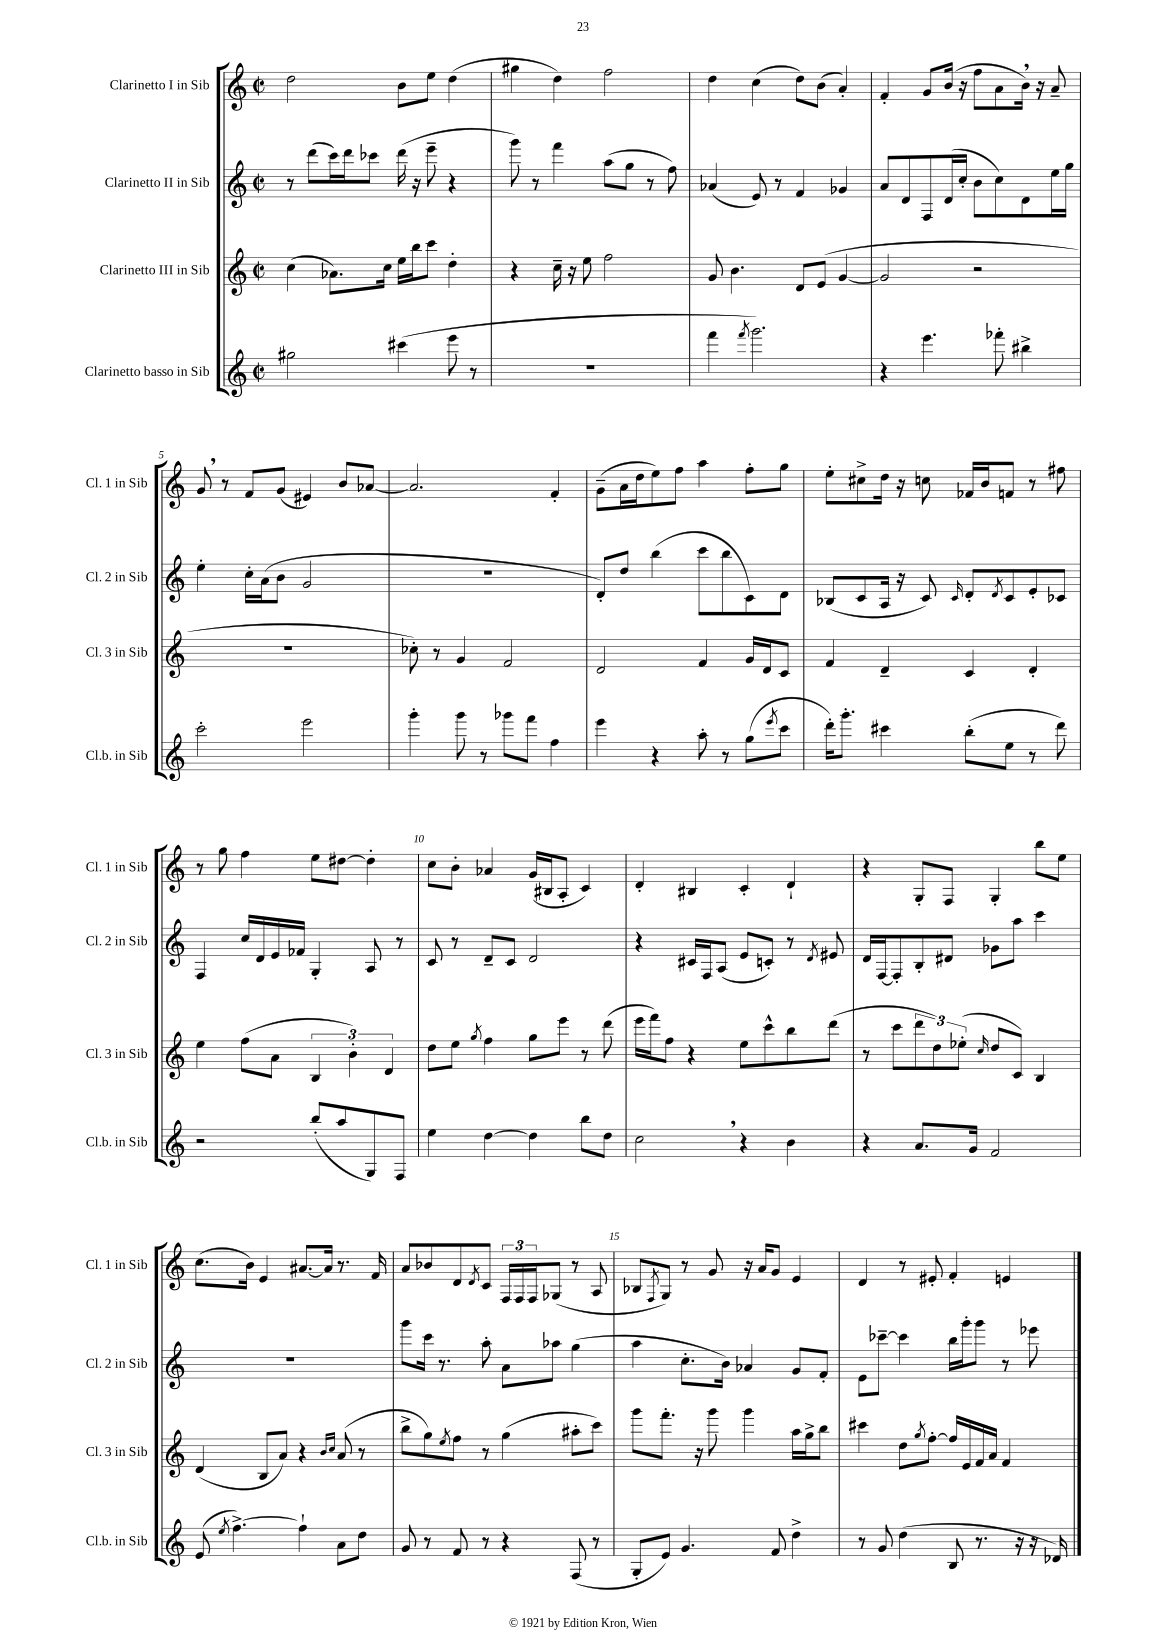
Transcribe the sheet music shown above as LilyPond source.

<<
\new StaffGroup <<
\new Staff = "s0" \with { instrumentName = "Clarinetto I in Sib" shortInstrumentName = "Cl. 1 in Sib" } {
    \clef treble \key c \major \defaultTimeSignature \time 2/2
    d''2 b'8 e''8 d''4( |
    gis''4 d''4) f''2 |
    d''4 c''4( d''8) b'8( a'4-.) |
    f'4-. g'8 b'16( r16 f''8 a'8 b'16) \breathe r16 a'8-- |
    g'8 \breathe r8 f'8 g'8( eis'4) b'8 aes'8~ |
    aes'2. f'4-. |
    g'8--( a'16 d''16 e''8) f''8 a''4 f''8-. g''8 |
    e''8-. cis''8-> d''16 r16 c''8 fes'16 b'16 f'8 r8 fis''8 |
    r8 g''8 f''4 e''8 dis''8~ dis''4-. |
    c''8 b'8-. aes'4 g'16( bis16 a8-. c'4) |
    d'4-. bis4 c'4-. d'4-! |
    r4 g8-. f8 g4-. b''8 e''8 |
    c''8.( b'16) e'4 ais'8.~ ais'16 r8. f'16 |
    a'8 bes'8 d'8 \acciaccatura { d'8 } c'8 \tuplet 3/2 { f16 f16 f16 } ges8( r8 a8 |
    bes8 \acciaccatura { f8 } g8) r8 g'8 r16 a'16 g'8 e'4 |
    d'4 r8 eis'8-. f'4-. e'4 \bar "|." |
}
\new Staff = "s1" \with { instrumentName = "Clarinetto II in Sib" shortInstrumentName = "Cl. 2 in Sib" } {
    \clef treble \key c \major \defaultTimeSignature \time 2/2
    r8 d'''8( c'''16) d'''16 ces'''8 d'''16( r16 e'''8-- r4 |
    g'''8) r8 f'''4 a''8( g''8 r8 f''8) |
    aes'4( e'8) r8 f'4 ges'4 |
    a'8 d'8 f8 d'16( c''16-. b'8 c''8) d'8 e''16 g''16 |
    e''4-. c''16-. a'16( b'8 g'2 |
    R1 |
    d'8-.) d''8 b''4( c'''8 b''8 c'8) d'8 |
    bes8( c'8 a16 r16 c'8) \grace { c'16 } d'8-. \acciaccatura { d'8 } c'8 e'8-. ces'8 |
    f4 c''16 d'16 e'16 fes'16 g4-. a8 r8 |
    c'8 r8 d'8-- c'8 d'2 |
    r4 cis'16 f16 a8( e'8 c'8-.) r8 \acciaccatura { d'8 } eis'8 |
    d'16 f16~ f8-. b8-. dis'8 ges'8 a''8 c'''4 |
    R1 |
    g'''8 c'''16 r8. a''8-. a'8 aes''8 g''4( |
    a''4 c''8.-. b'16) aes'4 g'8 f'8-. |
    e'8 ces'''8~-- ces'''4 b''16 g'''16-. g'''8 r8 ees'''8 \bar "|." |
}
\new Staff = "s2" \with { instrumentName = "Clarinetto III in Sib" shortInstrumentName = "Cl. 3 in Sib" } {
    \clef treble \key c \major \defaultTimeSignature \time 2/2
    c''4( aes'8.) c''16 e''16 b''16 c'''8 d''4-. |
    r4 c''16-- r16 e''8 f''2 |
    g'8 b'4. d'8 e'8( g'4~ |
    g'2 r2 |
    R1 |
    ces''8-.) r8 g'4 f'2 |
    d'2 f'4 g'16 d'16 c'8 |
    f'4 d'4-- c'4 d'4-. |
    e''4 f''8( a'8 \tuplet 3/2 { b4 b'4-.) d'4 } |
    d''8 e''8 \acciaccatura { g''8 } f''4 g''8 e'''8 r8 d'''8( |
    e'''16 f'''16) f''8 r4 e''8 c'''8-^ b''8 d'''8( |
    r8 c'''8 \tuplet 3/2 { d'''8 d''8) ees''8-.( } \grace { c''16 } d''8 c'8) b4 |
    d'4( b8 a'8) r4 \grace { b'16 c''16 } a'8( r8 |
    b''8-> g''8) \acciaccatura { e''8 } f''8 r8 g''4( ais''8-. c'''8) |
    g'''8 f'''8.-. r16 g'''8 g'''4 a''16 g''16-> b''8 |
    cis'''4 d''8 \acciaccatura { g''8 } f''8~-. f''16 e'16 f'16 a'16 f'4 \bar "|." |
}
\new Staff = "s3" \with { instrumentName = "Clarinetto basso in Sib" shortInstrumentName = "Cl.b. in Sib" } {
    \clef treble \key c \major \defaultTimeSignature \time 2/2
    gis''2 cis'''4( e'''8 r8 |
    R1 |
    f'''4 \acciaccatura { f'''8 } g'''2.) |
    r4 e'''4. fes'''8-. bis''4-> |
    c'''2-. e'''2 |
    g'''4-. g'''8 r8 ges'''8 f'''8 f''4 |
    e'''4 r4 a''8-. r8 g''8( \acciaccatura { e'''8 } c'''8 |
    d'''16-.) g'''8.-. cis'''4 b''8-.( e''8 r8 d'''8) |
    r2 b''8-.( a''8 g8) f8 |
    e''4 d''4~ d''4 b''8 d''8 |
    c''2 \breathe r4 b'4 |
    r4 a'8. g'16 f'2 |
    e'8( \acciaccatura { e''8 } f''4.~->) f''4-! a'8 d''8 |
    g'8 r8 f'8 r8 r4 f8( r8 |
    g8-. e'8) g'4. f'8 d''4-> |
    r8 g'8 d''4( b8 r8. r16 r16 des'16) \bar "|." |
}
>>
>>
\layout { \context { \Score \override BarNumber.break-visibility = ##(#f #t #t) barNumberVisibility = #(every-nth-bar-number-visible 5) } }
